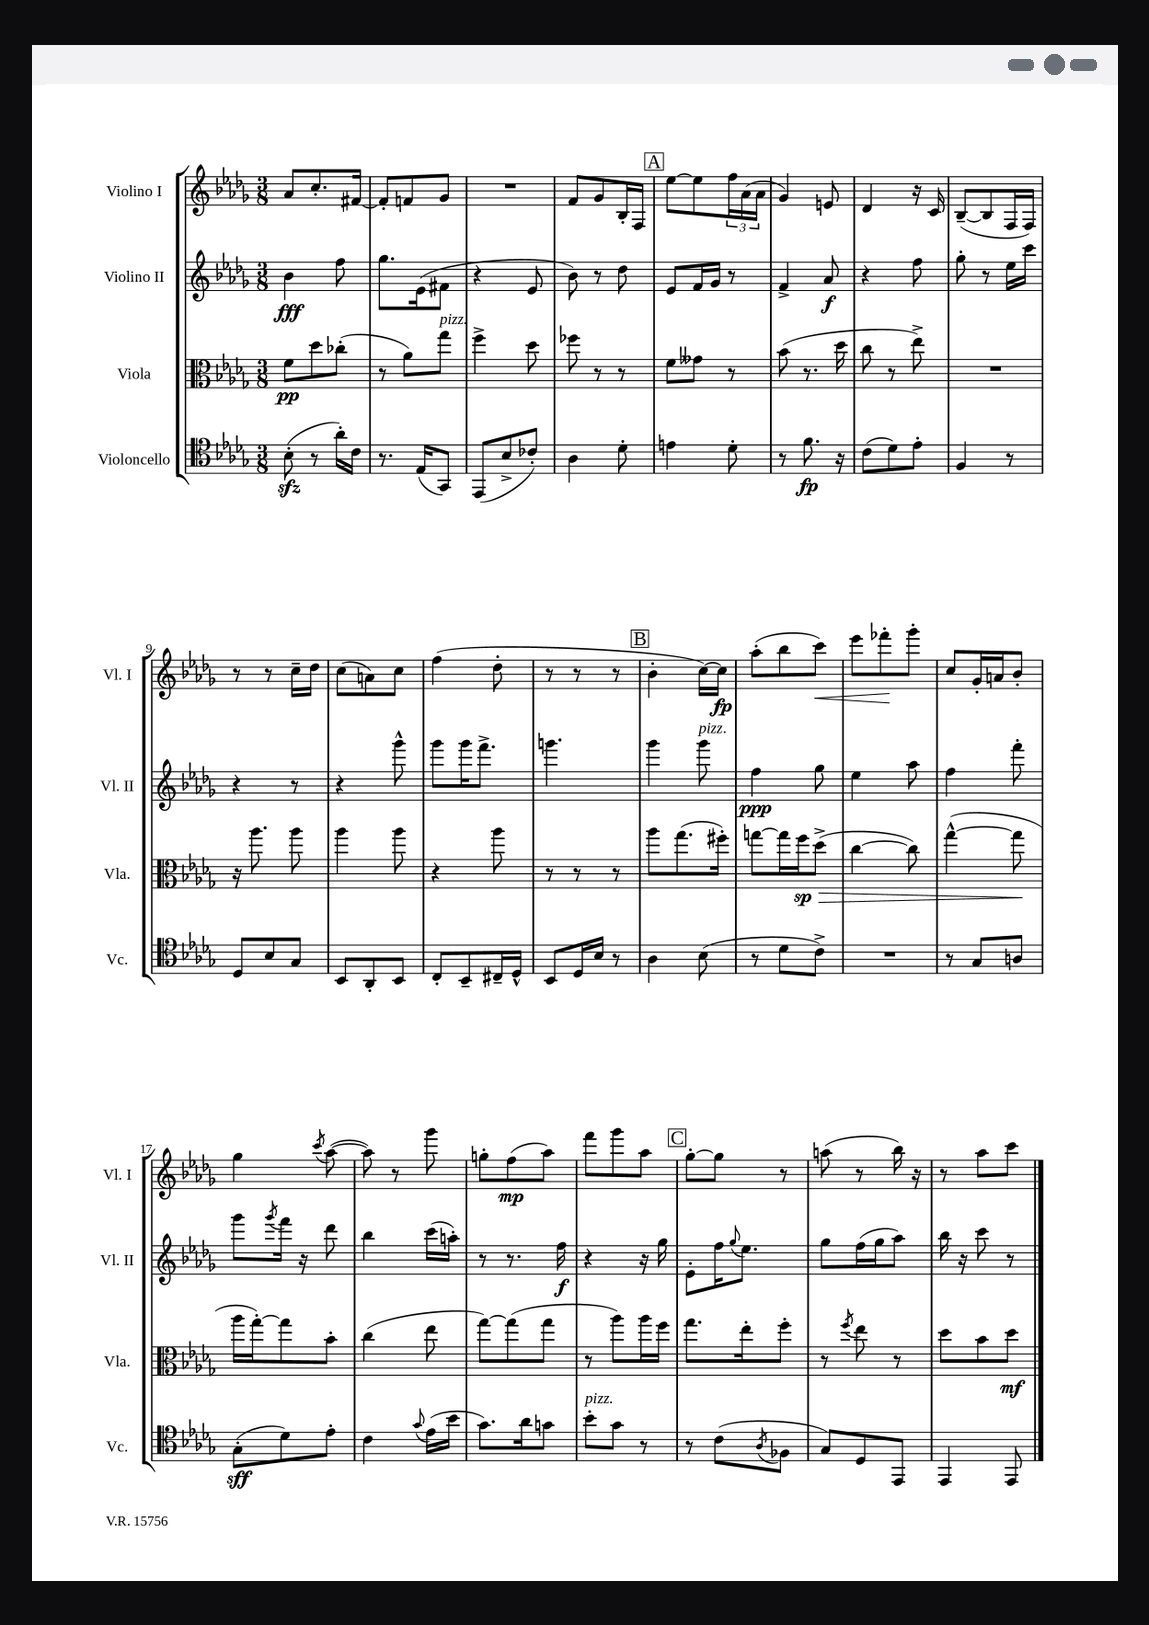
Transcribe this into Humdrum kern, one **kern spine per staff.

**kern	**dynam	**kern	**dynam	**kern	**dynam	**kern	**dynam
*part4	*part4	*part3	*part3	*part2	*part2	*part1	*part1
*staff4	*staff4	*staff3	*staff3	*staff2	*staff2	*staff1	*staff1
*I"Violoncello	*	*I"Viola	*	*I"Violino II	*	*I"Violino I	*
*I'Vc.	*	*I'Vla.	*	*I'Vl. II	*	*I'Vl. I	*
*clefC4	*	*clefC3	*	*clefG2	*	*clefG2	*
*k[b-e-a-d-g-]	*	*k[b-e-a-d-g-]	*	*k[b-e-a-d-g-]	*	*k[b-e-a-d-g-]	*
*M3/8	*	*M3/8	*	*M3/8	*	*M3/8	*
=1	=1	=1	=1	=1	=1	=1	=1
(8B-zz'\	.	8f\L	pp	4b-\	fff	8a-/L	.
8r	.	8dd-\	.	.	.	8.cc'/	.
16a-'\LL)	.	(8cc-X'\J	.	8ff\	.	.	.
16c\JJ	.	.	.	.	.	[16f#X/Jk	.
=2	=2	=2	=2	=2	=2	=2	=2
8.r	.	8r	.	8.gg-\L	.	8f#'/L]	.
.	.	8a-\L)	.	.	.	8fn/	.
(16E-/KL	.	.	.	(16e-\k	.	.	.
!	!	!LO:TX:a:i:t=pizz.	!	!	!	!	!
8GG-/J)	.	8gg-\J	.	8f#X\J	.	8g-/J	.
=3	=3	=3	=3	=3	=3	=3	=3
(8EE-/L	.	4ff^\	.	4r	.	4.r	.
8B-^/	.	.	.	.	.	.	.
8c-X'/J)	.	8dd-\	.	8e-/	.	.	.
=4	=4	=4	=4	=4	=4	=4	=4
4A-\	.	8ff-X\	.	8b-\)	.	8f/L	.
.	.	8r	.	8r	.	8g-/	.
8d-'\	.	8r	.	8dd-\	.	16B-'/L	.
.	.	.	.	.	.	16F/JJ	.
!!LO:REH:place=s1:t=A
=5	=5	=5	=5	=5	=5	=5	=5
4en\	.	8f\L	.	8e-/L	.	[8ee-\L	.
.	.	8g--X\J	.	16f/L	.	8ee-\]	.
.	.	.	.	16g-/JJ	.	.	.
8d-'\	.	8r	.	8r	.	24ff\L	.
.	.	.	.	.	.	(24a-\	.
.	.	.	.	.	.	24a-\JJ	.
=6	=6	=6	=6	=6	=6	=6	=6
8r	.	(8b-\	.	4f^/	.	4g-/)	.
8.f\	fp	8.r	.	.	.	.	.
.	.	.	.	8a-/	f	8en/	.
16r	.	16dd-\	.	.	.	.	.
=7	=7	=7	=7	=7	=7	=7	=7
(8c\L	.	8cc\	.	4r	.	4d-/	.
8d-\)	.	8r	.	.	.	.	.
8e-'\J	.	8ee-^\)	.	8ff\	.	16r	.
.	.	.	.	.	.	16c/	.
=8	=8	=8	=8	=8	=8	=8	=8
4F/	.	4.r	.	8gg-'\	.	([8B-~/L	.
.	.	.	.	8r	.	8B-/]	.
8r	.	.	.	16ee-\LL	.	16F/L	.
.	.	.	.	16ccc\JJ	.	16F/JJ)	.
!!LO:LB:g=z
=9	=9	=9	=9	=9	=9	=9	=9
8D-/L	.	16r	.	4r	.	8r	.
.	.	8.aa-\	.	.	.	.	.
8B-/	.	.	.	.	.	8r	.
8G-/J	.	8aa-\	.	8r	.	16cc~\LL	.
.	.	.	.	.	.	16dd-\JJ	.
=10	=10	=10	=10	=10	=10	=10	=10
8BB-/L	.	4aa-\	.	4r	.	(8cc\L	.
8AA-'/	.	.	.	.	.	8an\)	.
8BB-/J	.	8aa-\	.	8ggg-^^\	.	8cc\J	.
=11	=11	=11	=11	=11	=11	=11	=11
8C'/L	.	4r	.	8ggg-\L	.	(4ff\	.
8BB-~/	.	.	.	16ggg-\K	.	.	.
.	.	.	.	8.fff^\J	.	.	.
16C#X~/L	.	8aa-\	.	.	.	8dd-'\	.
16D-^^/JJ	.	.	.	.	.	.	.
=12	=12	=12	=12	=12	=12	=12	=12
8BB-/L	.	8r	.	4.gggn\	.	8r	.
16D-/L	.	8r	.	.	.	8r	.
16B-/JJ	.	.	.	.	.	.	.
8r	.	8r	.	.	.	8r	.
!!LO:REH:place=s1:t=B
=13	=13	=13	=13	=13	=13	=13	=13
4A-\	.	8aa-\L	.	4ggg-\	.	4b-'\	.
.	.	(8.gg-\	.	.	.	.	.
!	!	!	!	!LO:TX:a:i:t=pizz.	!	!	!
(8B-\	.	.	.	8ggg-\	.	[16cc\LL)	.
.	.	16ff#X'\Jk)	.	.	.	16cc\JJ]	fp
=14	=14	=14	=14	=14	=14	=14	=14
8r	.	[8ggn\L	.	4ff\	ppp	(8aa-'\L	.
8d-\L	.	16gg\L]	.	.	.	8bb-\	.
!	!	!	!LO:HP:b	!	!	!	!
.	.	16ff\J	> sp	.	.	.	.
!	!	!	!	!	!	!	!LO:HP:b
8c^\J)	.	(8dd-^\J	.	8gg-\	.	8ccc\J)	<
=15	=15	=15	=15	=15	=15	=15	=15
4.r	.	[4cc\	.	4ee-\	.	8eee-\L	.
.	.	.	.	.	.	8fff-X'\	.
.	.	8cc\])	.	8aa-\	.	8ggg-'\J	[
=16	=16	=16	=16	=16	=16	=16	=16
8r	.	([4gg-^^\	.	4ff\	.	8cc/L	.
8G-/L	.	.	.	.	.	16g-'/L	.
.	.	.	.	.	.	16an/J	.
8An/J	.	8gg-\]	.	8fff'\	.	8b-'/J	.
.	.	.	]	.	.	.	.
!!LO:LB:g=z
=17	=17	=17	=17	=17	=17	=17	=17
(8G-'\L	sff	16aa-\LL	.	8ggg-\L	.	4gg-\	.
.	.	[16gg-'\J)	.	.	.	.	.
.	.	.	.	8qggg-/	.	.	.
8d-\)	.	8gg-\]	.	16fff\Jk	.	.	.
.	.	.	.	16r	.	.	.
.	.	.	.	.	.	8qccc/	.
8e-'\J	.	8b-'\J	.	8ddd-\	.	([8aa-\	.
=18	=18	=18	=18	=18	=18	=18	=18
4c\	.	(4cc\	.	4bb-\	.	8aa-\])	.
.	.	.	.	.	.	8r	.
8qqg-/	.	.	.	.	.	.	.
(16e-\LL	.	8ee-\	.	(16ccc\LL	.	8ggg-\	.
16b-\JJ	.	.	.	16aan'\JJ)	.	.	.
=19	=19	=19	=19	=19	=19	=19	=19
8.g-\L)	.	[8gg-\L)	.	8r	.	8ggn'\L	.
.	.	(8gg-\]	.	8.r	.	(8ff\	mp
16a-\k	.	.	.	.	.	.	.
8gn\J	.	8gg-\J	.	.	.	8aa-\J)	.
.	.	.	.	16ff\	f	.	.
=20	=20	=20	=20	=20	=20	=20	=20
!LO:TX:a:i:t=pizz.	!	!	!	!	!	!	!
8b-'\L	.	8r	.	4r	.	8fff\L	.
8g-\J	.	8aa-\L)	.	.	.	8ggg-\	.
8r	.	16aa-\L	.	16r	.	8aa-\J	.
.	.	16ff\JJ	.	16gg-\	.	.	.
!!LO:REH:place=s1:t=C
=21	=21	=21	=21	=21	=21	=21	=21
8r	.	8.gg-\L	.	8e-'\L	.	[8gg-'\L	.
(8c\L	.	.	.	16ff\K	.	8gg-\J]	.
.	.	.	.	8qqgg-/	.	.	.
.	.	16ee-'\k	.	8.ee-\J	.	.	.
8qA-/	.	.	.	.	.	.	.
8F-X\J	.	8ff'\J	.	.	.	8r	.
=22	=22	=22	=22	=22	=22	=22	=22
8G-/L)	.	8r	.	8gg-\L	.	(8aan\	.
.	.	8qff/	.	.	.	.	.
8D-/	.	8ee-\	.	(16ff\L	.	8r	.
.	.	.	.	16gg-\J	.	.	.
8EE-/J	.	8r	.	8aa-\J)	.	16bb-\)	.
.	.	.	.	.	.	16r	.
=23	=23	=23	=23	=23	=23	=23	=23
4EE-/	.	8dd-\L	.	16bb-\	.	8r	.
.	.	.	.	16r	.	.	.
.	.	8b-\	.	8ccc\	.	8aa-\L	.
8EE-/	.	8dd-\J	mf	8r	.	8ccc\J	.
==	==	==	==	==	==	==	==
*-	*-	*-	*-	*-	*-	*-	*-
